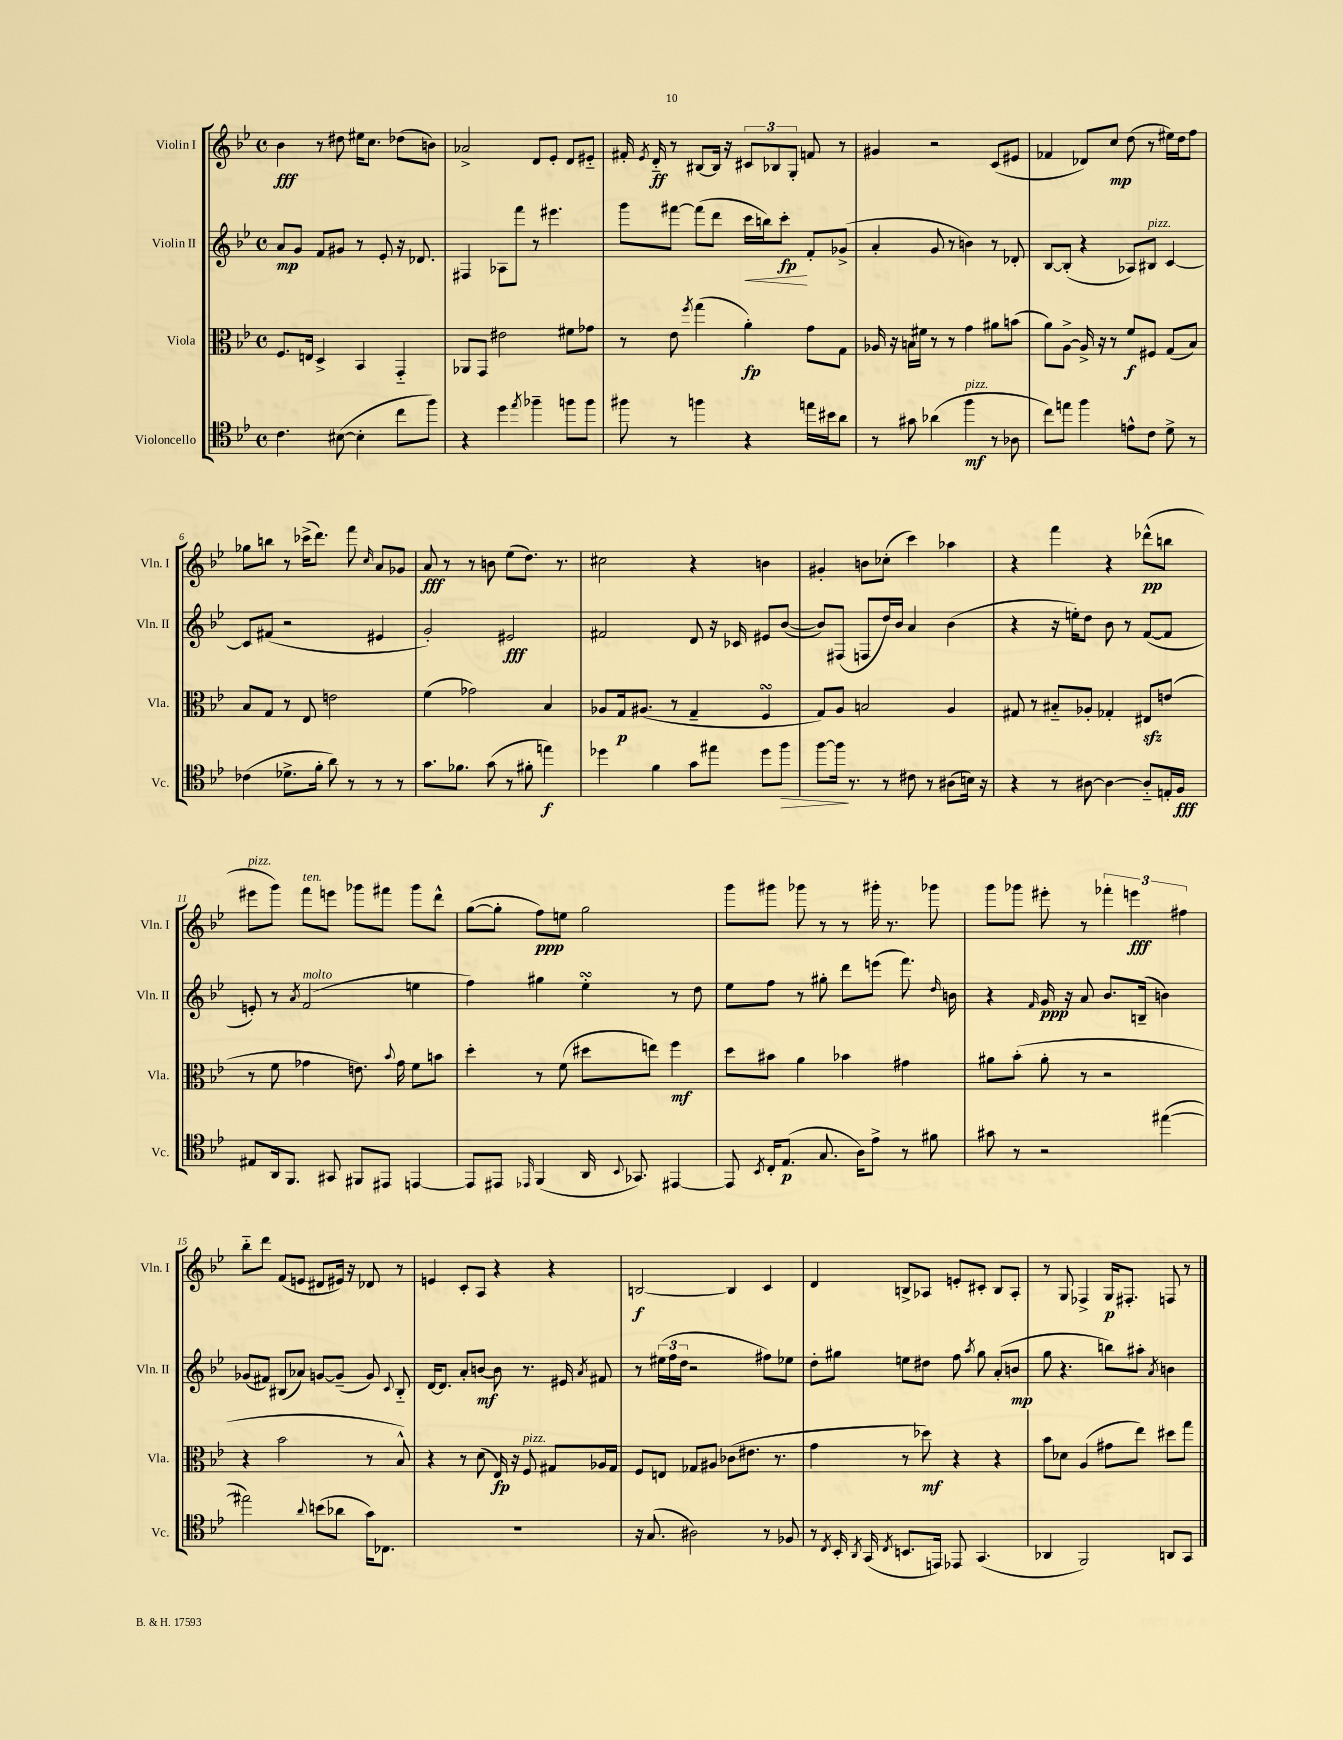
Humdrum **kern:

**kern	**dynam	**kern	**dynam	**kern	**dynam	**kern	**dynam
*part4	*part4	*part3	*part3	*part2	*part2	*part1	*part1
*staff4	*staff4	*staff3	*staff3	*staff2	*staff2	*staff1	*staff1
*I"Violoncello	*	*I"Viola	*	*I"Violin II	*	*I"Violin I	*
*I'Vc.	*	*I'Vla.	*	*I'Vln. II	*	*I'Vln. I	*
*clefC4	*	*clefC3	*	*clefG2	*	*clefG2	*
*k[b-e-]	*	*k[b-e-]	*	*k[b-e-]	*	*k[b-e-]	*
*M4/4	*	*M4/4	*	*M4/4	*	*M4/4	*
*met(c)	*	*met(c)	*	*met(c)	*	*met(c)	*
=1	=1	=1	=1	=1	=1	=1	=1
4.c\	.	8.F/L	.	8a/L	mp	4b-\	fff
.	.	.	.	8g/J	.	.	.
.	.	16En/Jk	.	.	.	.	.
.	.	4D^/	.	8f/L	.	8r	.
([8B#X\	.	.	.	8g#X/J	.	8dd#X\	.
4B#'\]	.	4BB-/	.	8r	.	16ee#X\KL	.
.	.	.	.	.	.	8.cc\J	.
.	.	.	.	8e-'/	.	.	.
8cc\L	.	4GG/	.	16r	.	(8dd-X\L	.
.	.	.	.	8.d-X/	.	.	.
8ff\J)	.	.	.	.	.	8bn\J)	.
=2	=2	=2	=2	=2	=2	=2	=2
4r	.	8AA-X/L	.	4F#X/	.	2a-X^/	.
.	.	8GG/J	.	.	.	.	.
4dd\	.	2e#X\	.	8A-X\L	.	.	.
.	.	.	.	8fff\J	.	.	.
8qee-/	.	.	.	.	.	.	.
4ff-X~\	.	.	.	8r	.	8d/L	.
.	.	.	.	4.eee#X\	.	8e-'/J	.
8ffn\L	.	8f#X\L	.	.	.	8d/L	.
8ff\J	.	8g-X\J	.	.	.	8e#X/J	.
=3	=3	=3	=3	=3	=3	=3	=3
8ff#X\	.	8r	.	8ggg\L	.	16f#X'/	.
.	.	.	.	.	.	8qe-/	.
.	.	.	.	.	.	16d/	ff
8r	.	8e-\	.	[8fff#X\J	.	8r	.
.	.	8qff/	.	.	.	.	.
4ffn\	.	(4gg\	.	(8fff#\L]	.	[8B#X/L	.
.	.	.	.	8ddd\J	.	16B#/Jk]	.
.	.	.	.	.	.	16r	.
!	!	!	!	!	!LO:HP:b	!	!
4r	.	4a'\)	fp	16ccc\LL	<	12c#X/L	.
.	.	.	.	16bbn\J)	.	.	.
.	.	.	.	.	.	12B-X/	.
.	.	.	.	8ccc'\J	fp	.	.
.	.	.	.	.	.	12G'/J	.
16een\LL	.	8g\L	.	8f'/L	[	8fn/	.
16b#X\J	.	.	.	.	.	.	.
8a\J	.	8G\J	.	(8g-X^/J	.	8r	.
=4	=4	=4	=4	=4	=4	=4	=4
8r	.	16A-X/	.	4a'/	.	4g#X/	.
.	.	16r	.	.	.	.	.
8g#X\	.	16Bn\LL	.	.	.	.	.
.	.	16f#X\JJ	.	.	.	.	.
(4a-X\	.	8r	.	8g/	.	2r	.
.	.	8r	.	8r	.	.	.
!LO:TX:a:i:t=pizz.	!	!	!	!	!	!	!
4ff\	mf	4g\	.	4bn\)	.	.	.
8r	.	8a#X\L	.	8r	.	(8c/L	.
8A-X\	.	(8bn\J	.	8d-X'/	.	8e#X/J	.
=5	=5	=5	=5	=5	=5	=5	=5
8cc\L)	.	8a\L)	.	[8B-/L	.	4f-X/	.
8een\J	.	[8A^\J	.	(8B-'/J]	.	.	.
4ff\	.	16A^/]	.	4r	.	8d-X/L)	.
.	.	16r	.	.	.	.	.
.	.	8r	.	.	.	8cc/J	mp
8en^^\L	.	8f/L	f	8A-X/L)	.	(8dd\	.
!	!	!	!	!LO:TX:a:i:t=pizz.	!	!	!
8c\J	.	8F#X/J	.	8B#X/J	.	8r	.
8d^\	.	(8G/L	.	[4c/	.	16ee#X\LL)	.
.	.	.	.	.	.	16dd\J	.
8r	.	8B-/J)	.	.	.	8ff\J	.
!!LO:LB:g=z
=6	=6	=6	=6	=6	=6	=6	=6
(4c-X\	.	8B-/L	.	8c/L]	.	8gg-X\L	.
.	.	8G/J	.	(8f#X/J	.	8bbn\J	.
8.d-X^\L	.	8r	.	2r	.	8r	.
.	.	8E-/	.	.	.	(16ccc-X^\KL	.
16f'\Jk	.	.	.	.	.	8.ddd\J)	.
8a\)	.	2en\	.	.	.	.	.
8r	.	.	.	.	.	8fff\	.
.	.	.	.	.	.	16qqcc/	.
8r	.	.	.	4e#X/	.	8a/L	.
8r	.	.	.	.	.	8g-X/J	.
=7	=7	=7	=7	=7	=7	=7	=7
8.g\L	.	(4f\	.	2g'/)	.	8a/	fff
.	.	.	.	.	.	8r	.
8.f-X\J	.	.	.	.	.	.	.
.	.	2g-X\)	.	.	.	8r	.
(8g\	.	.	.	.	.	8bn\	.
8r	.	.	.	2e#X/	fff	(8ee-\L	.
8f#X'\	.	.	.	.	.	8.dd\J)	.
4een\)	f	4B-/	.	.	.	.	.
.	.	.	.	.	.	8.r	.
=8	=8	=8	=8	=8	=8	=8	=8
4dd-X\	.	8A-X/L	.	2f#X/	.	2cc#X\	.
.	.	16G/k	p	.	.	.	.
.	.	(8.A#X/J	.	.	.	.	.
4f\	.	.	.	.	.	.	.
.	.	8r	.	.	.	.	.
8g\L	.	4G~/	.	8d/	.	4r	.
8ee#X\J	.	.	.	16r	.	.	.
.	.	.	.	16c-X/	.	.	.
8dd-\L	.	4FsSSS/	.	8e#X/L	.	4bn\	.
!	!LO:HP:b	!	!	!	!	!	!
8ff\J	>	.	.	([8b-/J	.	.	.
=9	=9	=9	=9	=9	=9	=9	=9
[8ff\L	.	8G/L)	.	8b-/L])	.	4g#X'/	.
16ff\Jk]	.	8A/J	.	(8F#X/J	.	.	.
8.r	]	.	.	.	.	.	.
.	.	2Bn/	.	8Fn/L	.	8bn\L	.
8r	.	.	.	16dd/L)	.	(8cc-X'\J	.
.	.	.	.	16b-/JJ	.	.	.
8c#X\	.	.	.	4a/	.	4ccc\)	.
8r	.	.	.	.	.	.	.
(8A#X\L	.	4A/	.	(4b-\	.	4aa-X\	.
16Bn\Jk)	.	.	.	.	.	.	.
16r	.	.	.	.	.	.	.
=10	=10	=10	=10	=10	=10	=10	=10
4r	.	8G#X/	.	4r	.	4r	.
.	.	8r	.	.	.	.	.
8r	.	8B#X/L	.	16r	.	4fff\	.
.	.	.	.	16een'\KL)	.	.	.
[8A#X\	.	8A-X'/J	.	8dd\J	.	.	.
4A#\_	.	4G-X'/	.	8b-\	.	4r	.
.	.	.	.	8r	.	.	.
8A#/L]	.	8E#Xzz/L	.	([8f/L	.	(8ddd-X^^\L	pp
16En'/L	.	(8en/J	.	8f/J]	.	8bbn\J	.
16F/JJ	fff	.	.	.	.	.	.
!!LO:LB:g=z
=11	=11	=11	=11	=11	=11	=11	=11
!	!	!	!	!	!	!LO:TX:a:i:t=pizz.	!
8E#X/L	.	8r	.	8en'/)	.	8eee#X\L	.
16AA/k	.	8f\	.	8r	.	8ggg\J)	.
8.FF/J	.	.	.	.	.	.	.
.	.	.	.	8qa/	.	.	.
!	!	!	!	!	!	!LO:TX:a:i:t=ten.	!
!	!	!	!	!LO:TX:a:i:t=molto	!	!	!
.	.	4g-X\	.	(2f/	.	8fff\L	.
8GG#X/	.	.	.	.	.	8eeen\J	.
8FF#X/L	.	8.en\)	.	.	.	8ggg-X\L	.
8EE#X/J	.	.	.	.	.	8fff#X\J	.
.	.	8qqb-/	.	.	.	.	.
.	.	16g-\	.	.	.	.	.
[4EEn/	.	8f\L	.	4een\	.	8ggg-\L	.
.	.	8bn\J	.	.	.	8ddd^^\J	.
=12	=12	=12	=12	=12	=12	=12	=12
8EE/L]	.	4dd'\	.	4ff\)	.	([8gg\L	.
8EE#X/J	.	.	.	.	.	8gg'\J]	.
16qqEE-X/	.	.	.	.	.	.	.
(4FF/	.	8r	.	4gg#X\	.	8ff\L)	ppp
.	.	(8f\	.	.	.	8een\J	.
16AA/	.	8dd#X\L	.	4ee-sSSs'\	.	2gg\	.
8qqBB-/	.	.	.	.	.	.	.
8.GG-X/)	.	.	.	.	.	.	.
.	.	8een\J)	.	.	.	.	.
[4EE#X/	.	4ff\	mf	8r	.	.	.
.	.	.	.	8dd\	.	.	.
=13	=13	=13	=13	=13	=13	=13	=13
8EE#/]	.	8dd\L	.	8ee-\L	.	8ggg\L	.
8qBB-/	.	.	.	.	.	.	.
16C'/KL	.	8b#X\J	.	8ff\J	.	8ggg#X\J	.
(8.E-/J	p	.	.	.	.	.	.
.	.	4a\	.	8r	.	8ggg-X\	.
8.G/	.	.	.	8gg#X'\	.	8r	.
.	.	4b-X\	.	8ddd\L	.	8r	.
16A\KL)	.	.	.	.	.	.	.
8e-^\J	.	.	.	(8eeen\J	.	16ggg#X'\	.
.	.	.	.	.	.	8.r	.
8r	.	4g#X\	.	8.fff\)	.	.	.
8f#X\	.	.	.	.	.	8ggg-X\	.
.	.	.	.	16qqdd/	.	.	.
.	.	.	.	16bn\	.	.	.
=14	=14	=14	=14	=14	=14	=14	=14
8g#X\	.	8a#X\L	.	4r	.	8ggg\L	.
8r	.	(8b-'\J	.	.	.	8ggg-X\J	.
.	.	.	.	16qqf/	.	.	.
2r	.	8a#'\	.	16g/	ppp	8eee#X'\	.
.	.	.	.	16r	.	.	.
.	.	8r	.	8a/	.	8r	.
.	.	2r	.	8.b-/L	.	6fff-X'\	.
.	.	.	.	.	.	6eeen\	fff
.	.	.	.	(16Bn~/Jk	.	.	.
([4ee#X\	.	.	.	4bn\)	.	.	.
.	.	.	.	.	.	6ff#X\	.
!!LO:LB:g=z
=15	=15	=15	=15	=15	=15	=15	=15
2ee#X\])	.	4r	.	(8g-X/L	.	8bb-\L	.
.	.	.	.	8f#X/J)	.	8ddd\J	.
.	.	2b-\	.	(8B#X/L	.	(8f/L	.
.	.	.	.	8a-X/J)	.	8en/J	.
8qqa/	.	.	.	.	.	.	.
(8bn\L	.	.	.	[8gn/L	.	8d#X/L	.
8a-X\J	.	.	.	(8g~/J]	.	16e#X/Jk)	.
.	.	.	.	.	.	16r	.
16g\KL)	.	8r	.	8g/)	.	8d-X/	.
8.C-X\J	.	.	.	.	.	.	.
.	.	.	.	8qqc/	.	.	.
.	.	8B-^^/)	.	8B#/	.	8r	.
=16	=16	=16	=16	=16	=16	=16	=16
1r	.	4r	.	[16d/KL	.	4en/	.
.	.	.	.	8.d/J]	.	.	.
.	.	8r	.	8a'/L	.	8c'/L	.
.	.	(8d\	.	[8bn/J	mf	8A/J	.
.	.	16E-/)	fp	8b\]	.	4r	.
.	.	16r	.	.	.	.	.
!	!	!LO:TX:a:i:t=pizz.	!	!	!	!	!
.	.	8F/	.	8.r	.	.	.
.	.	8G#X/L	.	.	.	4r	.
.	.	.	.	16e#X/	.	.	.
.	.	.	.	8qa/	.	.	.
.	.	16A-X/L	.	8f#X/	.	.	.
.	.	16G#/JJ	.	.	.	.	.
=17	=17	=17	=17	=17	=17	=17	=17
16r	.	8F/L	.	8r	.	[2Bn/	f
(8.G/	.	.	.	.	.	.	.
.	.	8En/J	.	(24ee#X\LL	.	.	.
.	.	.	.	24ff\	.	.	.
.	.	.	.	24dd\JJ	.	.	.
2A#X\)	.	8G-X/L	.	2r	.	.	.
.	.	8A#X/J	.	.	.	.	.
.	.	(8c-X\L	.	.	.	4B/]	.
.	.	8.e#X\J	.	.	.	.	.
8r	.	.	.	8ff#X\L)	.	4c/	.
.	.	8.r	.	.	.	.	.
8F-X/	.	.	.	8ee-X\J	.	.	.
=18	=18	=18	=18	=18	=18	=18	=18
8r	.	4g\	.	8dd'\L	.	4d/	.
8qC/	.	.	.	.	.	.	.
16BB-'/	.	.	.	8gg#X\J	.	.	.
8qAA/	.	.	.	.	.	.	.
(16GG/	.	.	.	.	.	.	.
8qC/	.	.	.	.	.	.	.
8.BBn/L	.	8r	.	8een\L	.	8Bn^/L	.
.	.	8dd-X\)	mf	8dd#X\J	.	8A-X/J	.
16EEn/Jk)	.	.	.	.	.	.	.
8EE-X/	.	4r	.	8ff\	.	8en'/L	.
.	.	.	.	8qaa/	.	.	.
(4.GG/	.	.	.	8gg#\	.	8c#X'/J	.
.	.	4r	.	(8a'/L	.	8B/L	.
.	.	.	.	8bn/J	mp	8A-'/J	.
=19	=19	=19	=19	=19	=19	=19	=19
4AA-X/	.	8b-\L	.	8gg\	.	8r	.
.	.	8d-X\J	.	4.r	.	8G/	.
2FF/)	.	(4A/	.	.	.	4F-X^/	.
.	.	8g#X\L	.	8bbn\L)	.	16G/KL	p
.	.	.	.	.	.	8.F#X'/J	.
.	.	8ee-\J)	.	8aa#X'\J	.	.	.
.	.	.	.	8qa/	.	.	.
8AAn/L	.	8dd#X\L	.	4bn\	.	8Fn/	.
8GG/J	.	8gg\J	.	.	.	8r	.
==	==	==	==	==	==	==	==
*-	*-	*-	*-	*-	*-	*-	*-
